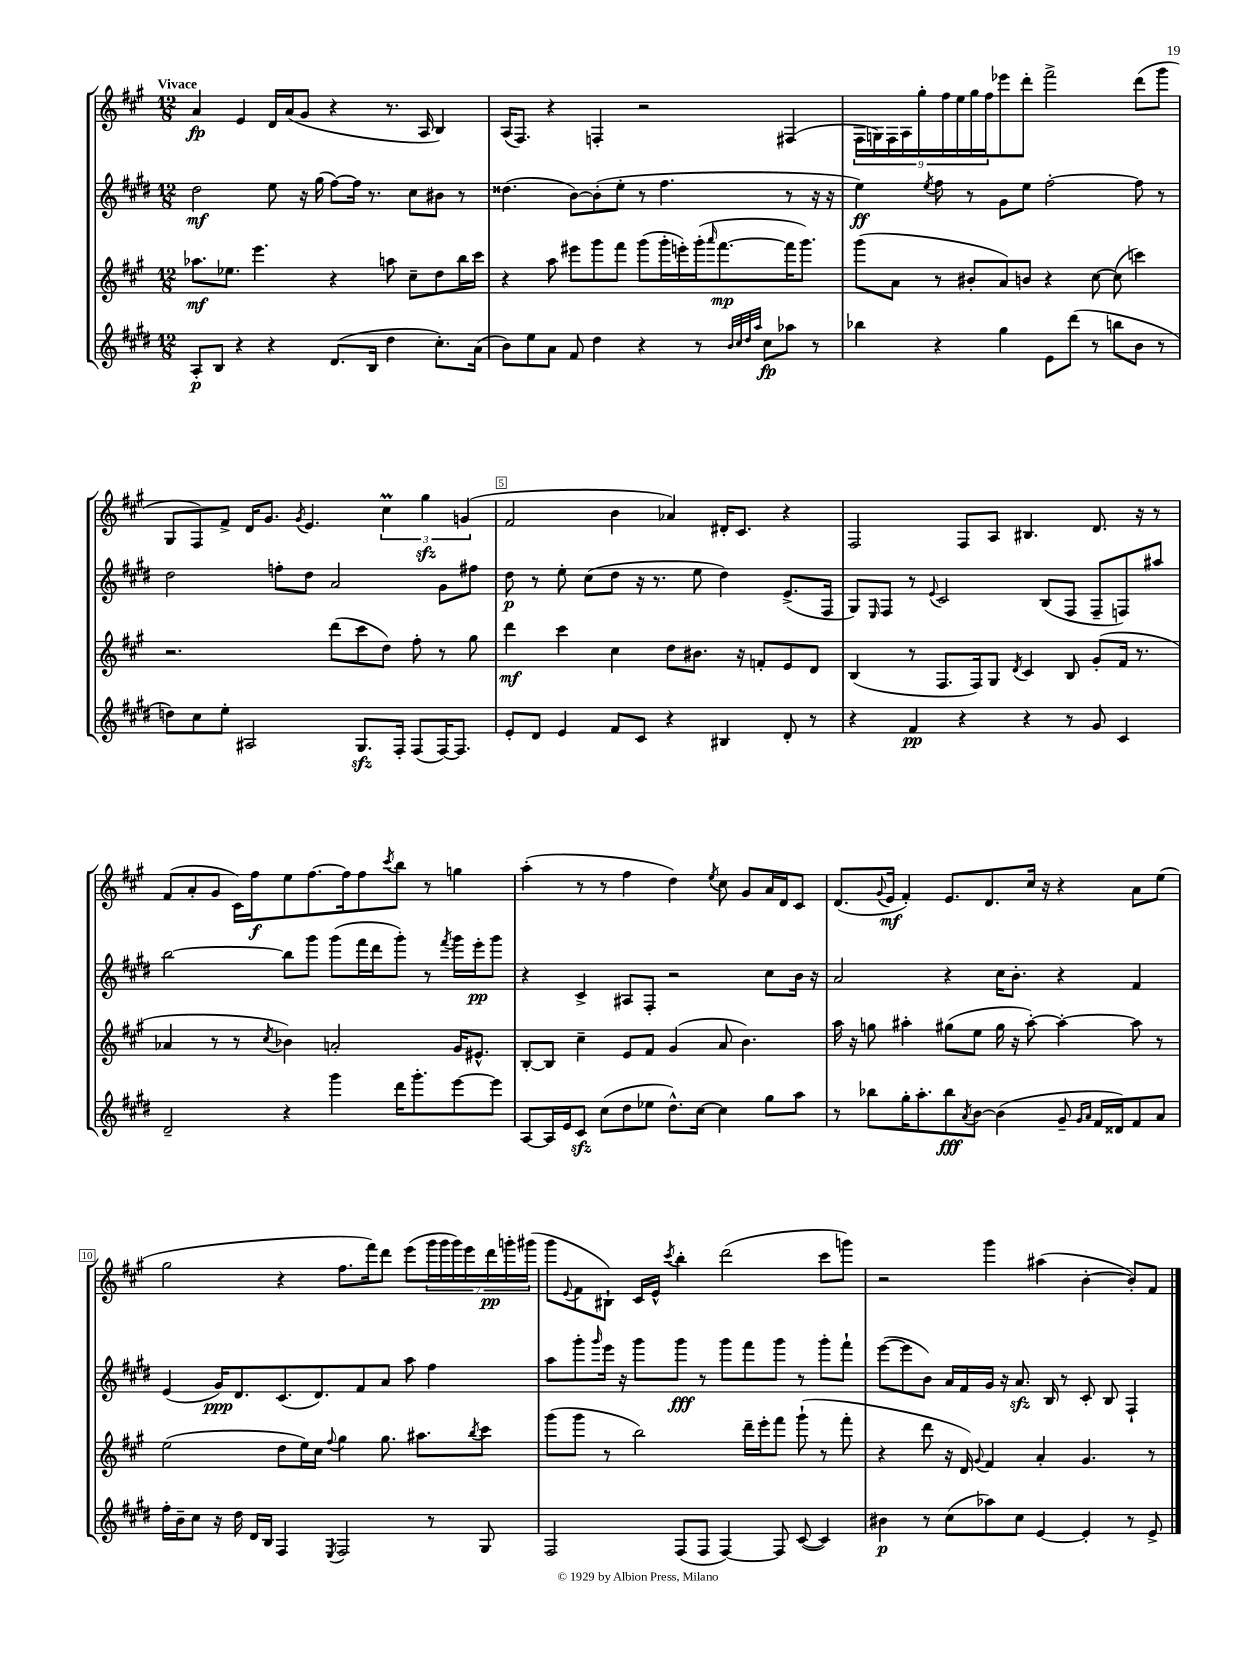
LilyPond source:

<<
\new StaffGroup <<
\new Staff = "s0" {
    \clef treble \key a \major \numericTimeSignature \time 12/8 \tempo "Vivace"
    a'4\fp e'4 d'16 a'16( gis'8 r4 r8. a16 b4) |
    a16( fis8.) r4 f4-. r2 fis4( |
    \tuplet 9/8 { fis16 g16) fis16 a16 gis''16-. fis''16 e''16 gis''16 fis''16 } ees'''8 d'''8-. fis'''2-> d'''8( gis'''8 |
    gis8 fis8) fis'8-> d'16 gis'8. \acciaccatura { gis'8 } e'4. \tuplet 3/2 { cis''4\prall gis''4\sfz g'4( } |
    fis'2 b'4 aes'4) dis'16-. cis'8. r4 |
    fis2 fis8 a8 bis4. d'8. r16 r8 |
    fis'8( a'8-. gis'8 cis'16) fis''16\f e''8 fis''8.~ fis''16 fis''8 \acciaccatura { cis'''8 } b''8 r8 g''4 |
    a''4-.( r8 r8 fis''4 d''4) \acciaccatura { e''8 } cis''8 gis'8 a'16 d'16 cis'8 |
    d'8.( \appoggiatura { gis'8 } e'16\mf fis'4-.) e'8. d'8. cis''16 r16 r4 a'8 e''8( |
    gis''2 r4 fis''8. fis'''16) d'''8 e'''8( \tuplet 7/4 { gis'''16 gis'''16 gis'''16) e'''16 d'''16\pp g'''16-. gis'''16( } |
    gis'''8 \appoggiatura { e'8 } fis'8 bis8-!) cis'16 e'16-^ \acciaccatura { cis'''8 } b''4-. d'''2( cis'''8 g'''8) |
    r2 gis'''4 ais''4( b'4~-. b'8-.) fis'8 \bar "|." |
}
\new Staff = "s1" {
    \clef treble \key e \major \numericTimeSignature \time 12/8
    dis''2\mf e''8 r16 gis''16( fis''8~) fis''16 r8. cis''8 bis'8 r8 |
    disis''4.( b'8~) b'8-.( e''8-. r8 fis''4. r8 r16 r16 |
    e''4\ff) \acciaccatura { e''8 } fis''8 r8 gis'8 e''8 fis''2~-. fis''8 r8 |
    dis''2 f''8-. dis''8 a'2 gis'8 fis''8 |
    dis''8\p r8 e''8-. cis''8( dis''8 r16 r8. e''8 dis''4) e'8.->( fis16 |
    gis8) \grace { e16 } fis8 r8 \appoggiatura { e'8 } cis'2 b8( fis8 fis8-- f8) ais''8 |
    b''2~ b''8 gis'''8 gis'''8( fis'''16 dis'''16 gis'''8-.) r8 \acciaccatura { fis'''8 } gis'''16 e'''16-.\pp gis'''8 |
    r4 cis'4-> ais8 fis8-. r2 cis''8 b'16 r16 |
    a'2 r4 cis''16 b'8.-. r4 fis'4 |
    e'4( gis'16\ppp) dis'8. cis'8.( dis'8.) fis'8 a'8 a''8 fis''4 |
    a''8 gis'''8-. \grace { gis'''16 } e'''16 r16 gis'''8 gis'''8\fff r8 gis'''8 fis'''8 gis'''8 r8 gis'''8-. fis'''8-! |
    e'''8~( e'''8 b'8) a'16 fis'16 gis'16 r16 a'8.\sfz b16 r8 cis'8-. b8 fis4-! \bar "|." |
}
\new Staff = "s2" {
    \clef treble \key a \major \numericTimeSignature \time 12/8
    aes''8.\mf ees''8. e'''4. r4 a''8 cis''8-- d''8 b''16 cis'''16 |
    r4 a''8 eis'''8 gis'''8 fis'''8 gis'''8( gis'''16-. e'''16-.) gis'''16-.( \grace { a'''16 } fis'''8.~\mp fis'''16 gis'''8.) |
    gis'''8( a'8 r8 bis'8-. a'8) b'8 r4 cis''8~ cis''8( c'''4) |
    r2. d'''8( cis'''8 d''8) fis''8-. r8 gis''8 |
    d'''4\mf cis'''4 cis''4 d''8 bis'8. r16 f'8-. e'8 d'8 |
    b4( r8 fis8. fis16) gis8 \acciaccatura { d'8 } cis'4 b8 gis'8-.( fis'16 r8. |
    aes'4 r8 r8 \acciaccatura { cis''8 } bes'4) a'2-. gis'16 eis'8.-^ |
    b8~-. b8 cis''4-- e'8 fis'8 gis'4( a'8 b'4.) |
    a''16 r16 g''8 ais''4-. gis''8( e''8 gis''16 r16 ais''8~-.) ais''4~-. ais''8 r8 |
    e''2( d''8 e''16) cis''16 \appoggiatura { fis''8 } gis''4 gis''8. ais''8. \acciaccatura { b''8 } cis'''8 |
    gis'''8( gis'''8 r8 b''2) d'''16-- e'''16-. fis'''8 gis'''8-!( r8 fis'''8-. |
    r4 d'''8 r16 d'16) \appoggiatura { gis'8 } fis'4 a'4-. gis'4. r8 \bar "|." |
}
\new Staff = "s3" {
    \clef treble \key e \major \numericTimeSignature \time 12/8
    a8-.\p b8 r4 r4 dis'8.( b16 dis''4 cis''8.-.) a'16( |
    b'8) e''8 a'8 fis'8 dis''4 r4 r8 \grace { b'32 cis''32 dis''32 a''32 } cis''8\fp aes''8 r8 |
    bes''4 r4 gis''4 e'8 dis'''8( r8 b''8 b'8 r8 |
    d''8) cis''8 e''8-. ais2 gis8.\sfz fis16-. fis8( fis16~) fis8. |
    e'8-. dis'8 e'4 fis'8 cis'8 r4 bis4 dis'8-. r8 |
    r4 fis'4\pp r4 r4 r8 gis'8 cis'4 |
    dis'2-- r4 gis'''4 dis'''16 gis'''8.-. e'''8~ e'''8 |
    a8~ a16 e'16 cis'8\sfz cis''8( dis''8 ees''8 dis''8.-^) cis''16~ cis''4 gis''8 a''8 |
    r8 bes''8 gis''16-. a''8.-. bes''8\fff \acciaccatura { a'8 } b'8~ b'4( gis'8-- \grace { gis'16 a'16 } fis'16 disis'16) fis'8 a'8 |
    fis''16-. b'16-- cis''8 r16 dis''16 dis'16 b16 fis4 \acciaccatura { e8 } fis2 r8 gis8 |
    fis2 fis8( fis8 fis4~) fis8 cis'8~( cis'4) |
    bis'4\p r8 cis''8( aes''8) cis''8 e'4~ e'4-. r8 e'8-> \bar "|." |
}
>>
>>
\layout { \context { \Score \override BarNumber.break-visibility = ##(#f #t #t) barNumberVisibility = #(every-nth-bar-number-visible 5) \override BarNumber.stencil = #(make-stencil-boxer 0.1 0.3 ly:text-interface::print) } }
